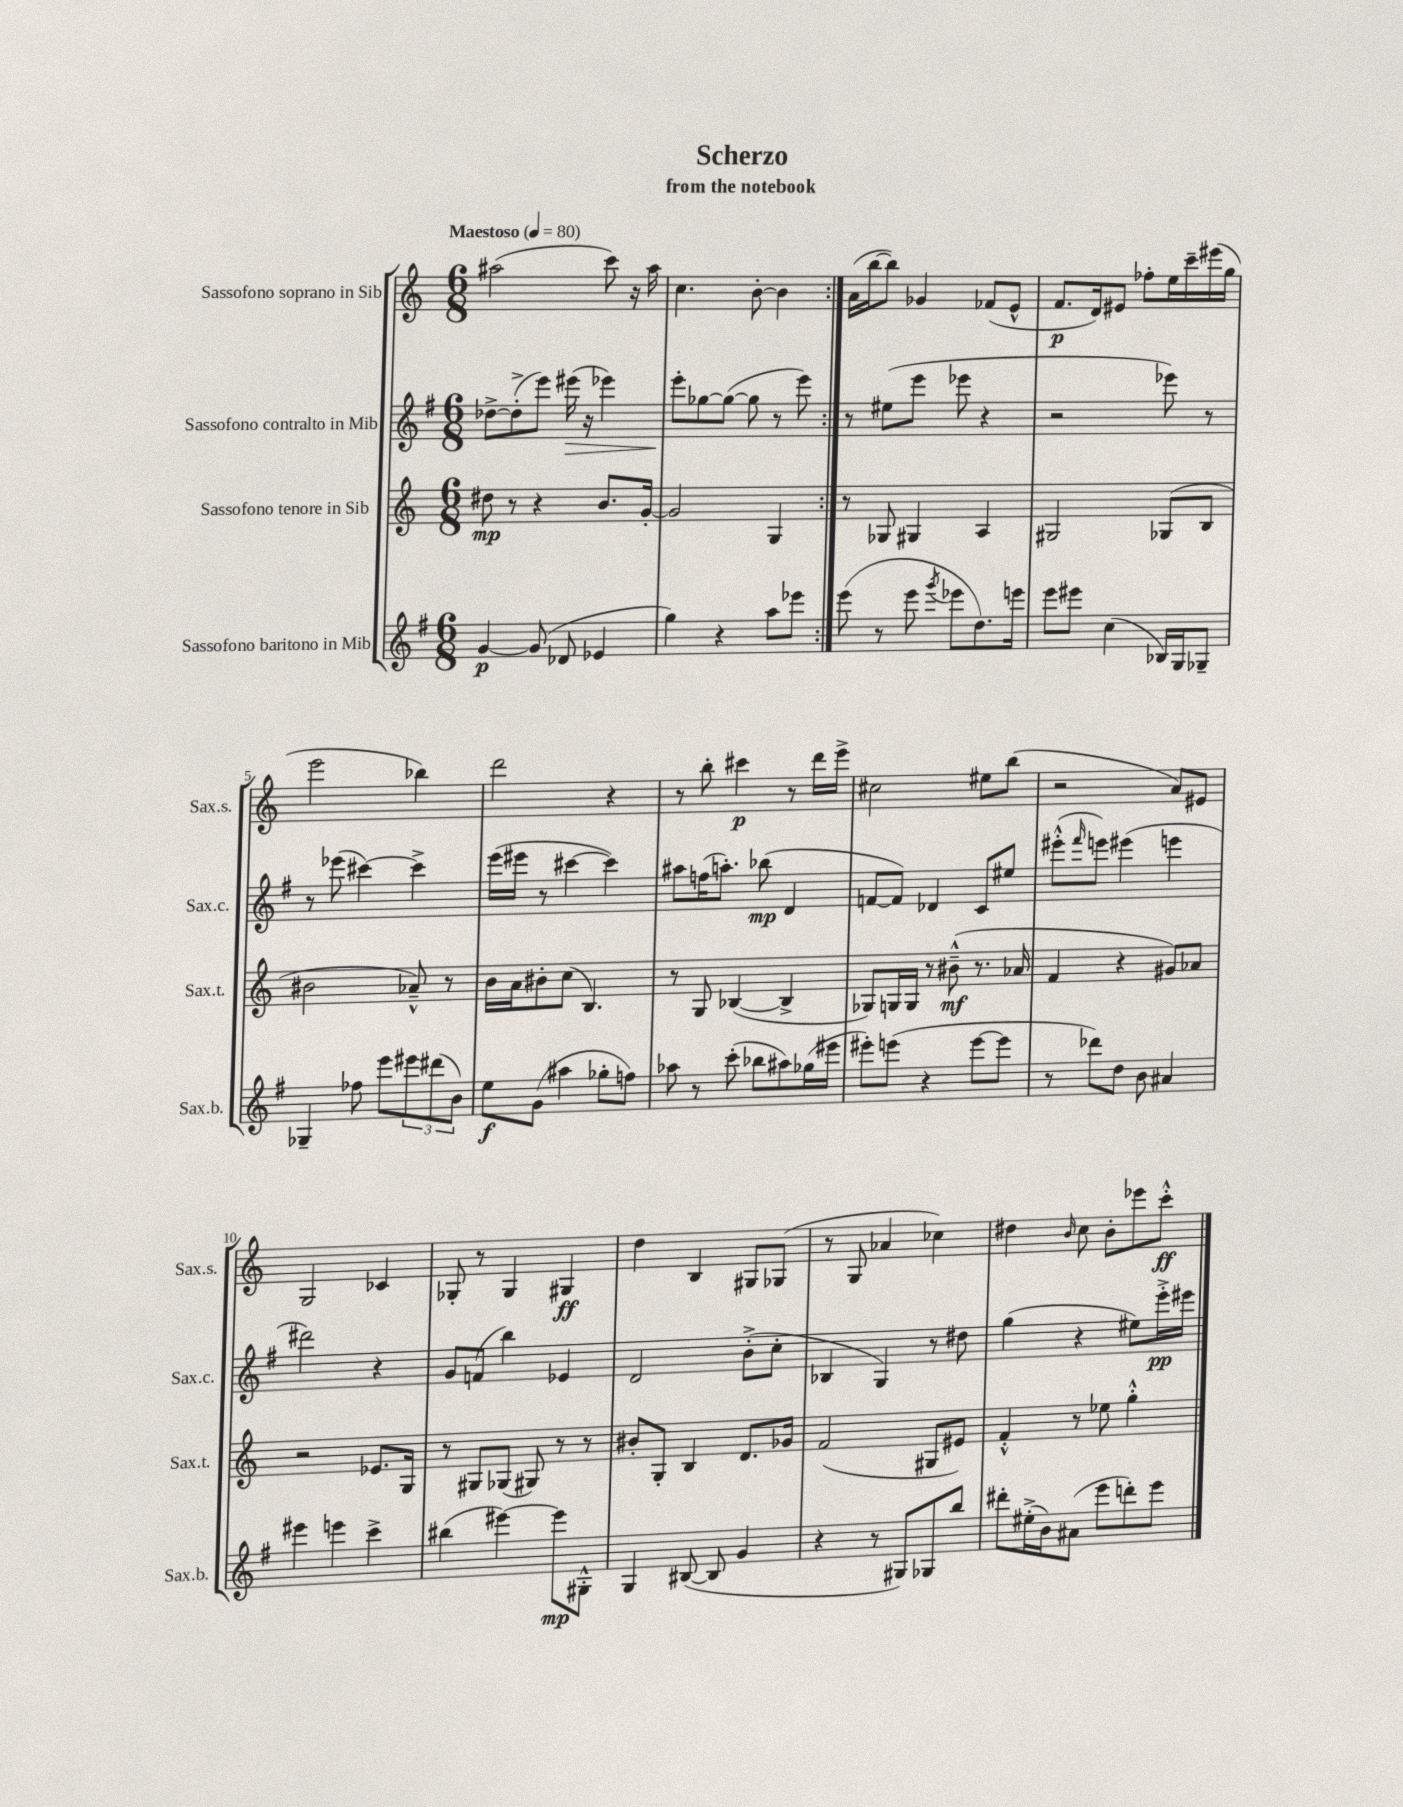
\header { title = "Scherzo" subtitle = "from the notebook" }
<<
\new StaffGroup <<
\new Staff = "s0" \with { instrumentName = "Sassofono soprano in Sib" shortInstrumentName = "Sax.s." } {
    \clef treble \key c \major \numericTimeSignature \time 6/8 \tempo "Maestoso" 4 = 80
    \repeat volta 2 { ais''2( c'''8) r16 ais''16 |
    c''4. b'8~-. b'4 | }
    a'16( b''16~ b''8) ges'4 fes'8( e'8-^ |
    f'8.\p d'16) eis'8 fes''8-. e''16 c'''16-- eis'''16( g''16 |
    e'''2 bes''4) |
    d'''2 r4 |
    r8 b''8-. cis'''4\p r8 d'''16 e'''16-> |
    cis''2 eis''8 b''8( |
    r2 a'8) eis'8 |
    g2 ces'4 |
    ges8-. r8 ges4 gis4\ff |
    d''4 b4 gis8 ges8( |
    r8 g8 aes'4 ces''4) |
    dis''4 \grace { b'16 } c''8 b'8-. ees'''8 c'''8-.-^\ff \bar "|." |
}
\new Staff = "s1" \with { instrumentName = "Sassofono contralto in Mib" shortInstrumentName = "Sax.c." } {
    \clef treble \key g \major \numericTimeSignature \time 6/8
    \repeat volta 2 { des''8~-> des''8-.->( e'''8) eis'''16\>( r16 ees'''4) |
    e'''8-.\! ges''8~ ges''8~( ges''8 r8 e'''8) | }
    r8 eis''8( e'''8 ees'''8 r4 |
    r2 ees'''8) r8 |
    r8 ees'''8( cis'''4~) cis'''4-> |
    e'''16( eis'''16 r8 cis'''4~ cis'''4) |
    ais''8 f''16( a''8.-.) bes''8\mp( d'4 |
    f'8~ f'8) des'4 c'8 eis''8 |
    eis'''8-.-^( \grace { fis'''16 } e'''8) eis'''4( e'''4 |
    dis'''2) r4 |
    g'8 f'8( b''4) ees'4 |
    d'2 b'8-.->( c''8-. |
    bes4 g4) r8 dis''8 |
    g''4( r4 eis''8) e'''16-.->\pp eis'''16 \bar "|." |
}
\new Staff = "s2" \with { instrumentName = "Sassofono tenore in Sib" shortInstrumentName = "Sax.t." } {
    \clef treble \key c \major \numericTimeSignature \time 6/8
    \repeat volta 2 { dis''8\mp r8 r4 b'8. g'16~-. |
    g'2 g4 | }
    r8 ges8 gis4 a4 |
    gis2 ges8( b8 |
    bis'2 aes'8---^) r8 |
    b'16 a'16 bis'8-. c''8( b4.) |
    r8 g8 bes4~( bes4-> |
    ges8) g16 g16 r8 bis'8---^\mf( r8. aes'16 |
    f'4 r4 gis'8) aes'8 |
    r2 ees'8. g16 |
    r8 gis8 ges8( gis8) r8 r8 |
    bis'8-. g8-. b4 d'8. ges'16 |
    f'2( gis8 eis'8) |
    f'4-.-^ r8 ees''8 g''4-.-^ \bar "|." |
}
\new Staff = "s3" \with { instrumentName = "Sassofono baritono in Mib" shortInstrumentName = "Sax.b." } {
    \clef treble \key g \major \numericTimeSignature \time 6/8
    \repeat volta 2 { g'4~\p g'8( des'8 ees'4 |
    g''4) r4 a''8 ees'''8 | }
    e'''8( r8 e'''8 \acciaccatura { g'''8 } ees'''8 d''8.) e'''16 |
    e'''8 eis'''8 c''4( bes16) g16 ges8-- |
    ges4-- fes''8 e'''8 \tuplet 3/2 { eis'''8 dis'''8( b'8) } |
    e''8\f g'8( ais''4 ges''8-. f''8) |
    aes''8 r8 c'''8-.( bes''8 ais''8) ges''16( eis'''16 |
    eis'''8-.) e'''8( r4 e'''8~ e'''8 |
    r8 des'''8) d''8 b'8 ais'4 |
    eis'''4 e'''4 c'''4-> |
    bis''4( eis'''4~) eis'''8\mp gis8-.-^ |
    g4 bis8~( bis8 g'4 |
    r4 r8 gis8) ges8 b''8 |
    dis'''8-. eis''16-.->( b'16) ais'8( e'''8 d'''8-.) e'''8 \bar "|." |
}
>>
>>
